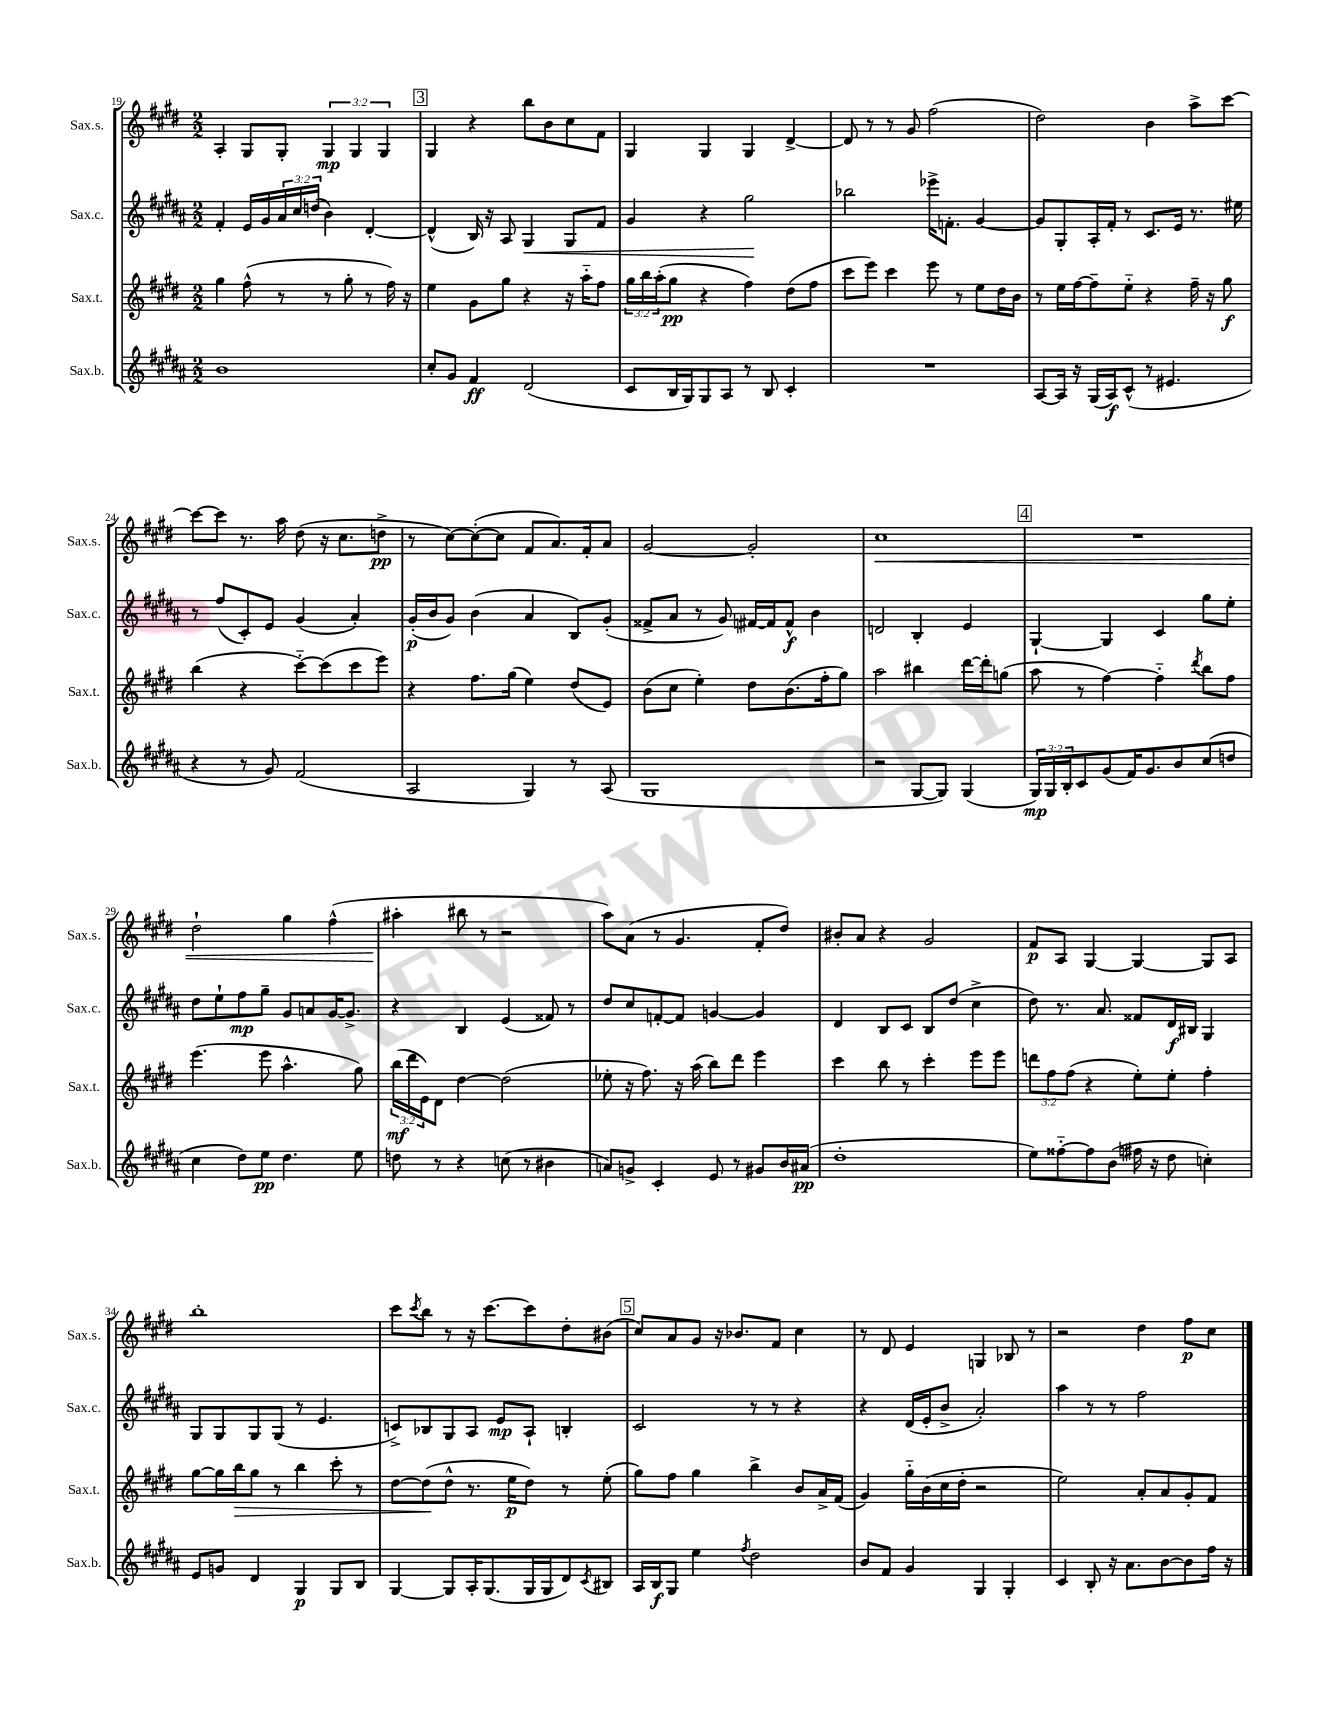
<<
\new StaffGroup <<
\new Staff = "s0" \with { instrumentName = "Sax.s." shortInstrumentName = "Sax.s." } {
    \clef treble \key e \major \numericTimeSignature \time 2/2 \override Staff.TupletNumber.text = #tuplet-number::calc-fraction-text
    a4-. gis8 gis8-. \tuplet 3/2 { gis4\mp gis4 gis4 } |
    \mark \markup { \box "3" } gis4 r4 b''8 b'8 cis''8 fis'8 |
    gis4 gis4 gis4 dis'4~-> |
    dis'8 r8 r8 gis'8 fis''2( |
    dis''2) b'4 a''8-> cis'''8~ |
    cis'''8~ cis'''8 r8. a''16 dis''8( r16 cis''8. d''8->\pp |
    r8 cis''8~) cis''8~-.( cis''8 fis'8 a'8.) fis'16-. a'8 |
    gis'2~ gis'2-. |
    cis''1\< |
    \mark \markup { \box "4" } R1 |
    dis''2-! gis''4 fis''4-^( |
    ais''4-.\! bis''8 r8 r2 |
    a''8) a'8( r8 gis'4. fis'8-. dis''8) |
    bis'8-. a'8 r4 gis'2 |
    fis'8\p a8 gis4~ gis4~ gis8 a8 |
    b''1-. |
    cis'''8 \acciaccatura { cis'''8 } b''8 r8 r16 cis'''8.~ cis'''8 dis''8-. bis'8( |
    \mark \markup { \box "5" } cis''8) a'8 gis'8 r16 bes'8. fis'8 cis''4 |
    r8 dis'8 e'4 g4 bes8 r8 |
    r2 dis''4 fis''8\p cis''8 \bar "|." |
}
\new Staff = "s1" \with { instrumentName = "Sax.c." shortInstrumentName = "Sax.c." } {
    \clef treble \key b \major \numericTimeSignature \time 2/2 \override Staff.TupletNumber.text = #tuplet-number::calc-fraction-text
    fis'4-. e'16 gis'16 \tuplet 3/2 { ais'16 cis''16 d''16( } b'4) dis'4~-. |
    \mark \markup { \box "3" } dis'4-^( b16) r16 ais8 gis4\< gis8 fis'8 |
    gis'4 r4 gis''2\! |
    bes''2 ees'''16-> f'8.-. gis'4~ |
    gis'8 gis8-. ais16-. fis'16-. r8 cis'8. e'16 r8. eis''16 |
    r8 fis''8( cis'8-.) e'8 gis'4( ais'4-.) |
    gis'16-.\p( b'16 gis'8) b'4( ais'4 b8) gis'8-.( |
    fisis'8-> ais'8 r8 gis'8) fis'16~ fis'16 fis'8-^\f b'4 |
    d'2 b4-. e'4 |
    \mark \markup { \box "4" } gis4~-! gis4 cis'4 gis''8 e''8-. |
    dis''8 e''8-! fis''8\mp gis''8-- gis'8 a'8 gis'16~ gis'8.-> |
    r4 b4 e'4( fisis'8) r8 |
    dis''8 cis''8 f'8~-. f'8 g'4~ g'4 |
    dis'4 b8 cis'8 b8 dis''8( cis''4-> |
    dis''8) r8. ais'8. fisis'8 dis'16\f bis16 gis4 |
    gis8 gis8 gis8 gis8( r8 e'4. |
    c'8->) bes8 gis8 ais8 e'8\mp ais8-! b4-. |
    \mark \markup { \box "5" } cis'2 r8 r8 r4 |
    r4 dis'16( e'16-. b'8-> ais'2-.) |
    ais''4 r8 r8 fis''2 \bar "|." |
}
\new Staff = "s2" \with { instrumentName = "Sax.t." shortInstrumentName = "Sax.t." } {
    \clef treble \key e \major \numericTimeSignature \time 2/2 \override Staff.TupletNumber.text = #tuplet-number::calc-fraction-text
    gis''4 fis''8-^( r8 r8 gis''8-. r8 fis''16) r16 |
    \mark \markup { \box "3" } e''4 gis'8 gis''8 r4 r16 a''16-_ fis''8 |
    \tuplet 3/2 { gis''16 b''16 a''16-.( } gis''8\pp r4 fis''4) dis''8( fis''8 |
    cis'''8 e'''8) cis'''4 e'''8 r8 e''8 dis''16 b'16 |
    r8 e''16 fis''16~ fis''8-- e''8-_ r4 fis''16-- r16 gis''8\f |
    b''4( r4 cis'''8~-_) cis'''8( cis'''8 e'''8) |
    r4 fis''8. gis''16( e''4) dis''8( e'8) |
    b'8( cis''8 e''4-.) dis''8 b'8.( fis''16-. gis''8) |
    a''2 bis''4 dis'''16~ dis'''16-. g''8( |
    \mark \markup { \box "4" } a''8 r8 fis''4~) fis''4-_ \acciaccatura { dis'''8 } b''8 fis''8 |
    e'''4.( e'''8 a''4.-^ gis''8) |
    \tuplet 3/2 { b''16\mf( dis'''16 e'16) } dis'8 dis''4~ dis''2( |
    ees''8-. r16 fis''8.) r16 a''16( b''8) dis'''8 e'''4 |
    cis'''4 b''8 r8 cis'''4-. e'''8 e'''8 |
    \tuplet 3/2 { d'''8 fis''8 fis''8( } r4 e''8-.) e''8-. fis''4-. |
    gis''8~ gis''16 b''16\> gis''8 r8 b''4 cis'''8-. r8 |
    dis''8~ dis''8\!( dis''8-^ r8. e''16\p dis''8) r8 e''8-.( |
    \mark \markup { \box "5" } gis''8) fis''8 gis''4 b''4-> b'8 a'16-> fis'16( |
    gis'4) gis''16-_ b'16( cis''16 dis''16-. r2 |
    e''2) a'8-. a'8 gis'8-. fis'8 \bar "|." |
}
\new Staff = "s3" \with { instrumentName = "Sax.b." shortInstrumentName = "Sax.b." } {
    \clef treble \key b \major \numericTimeSignature \time 2/2 \override Staff.TupletNumber.text = #tuplet-number::calc-fraction-text
    b'1 |
    \mark \markup { \box "3" } cis''8-. gis'8 fis'4\ff dis'2( |
    cis'8 b16 gis16) gis8 ais8 r8 b8 cis'4-. |
    R1 |
    ais8~ ais16 r16 gis16( ais16\f) cis'8-^( r8 eis'4. |
    r4 r8 gis'8) fis'2( |
    ais2 gis4) r8 ais8( |
    gis1 |
    r2 gis8~ gis8) gis4( |
    \mark \markup { \box "4" } \tuplet 3/2 { gis16\mp) gis16 b16-. } cis'8 gis'8( fis'16) gis'8. b'8 cis''8( d''8 |
    cis''4 dis''8) e''8\pp dis''4. e''8 |
    d''8 r8 r4 c''8( r8 bis'4 |
    a'8) g'8-> cis'4-. e'8 r8 gis'8 b'16 ais'16\pp( |
    dis''1-. |
    e''8) fisis''8~-_ fisis''8 b'8( fis''16 r16 dis''8 c''4-.) |
    e'8 g'8 dis'4 gis4\p gis8 b8 |
    gis4~ gis8 ais16-. gis8.( gis16 gis16 dis'8) \acciaccatura { cis'8 } bis8 |
    \mark \markup { \box "5" } ais16 b16\f gis8 e''4 \acciaccatura { fis''8 } dis''2 |
    b'8 fis'8 gis'4 gis4 gis4-. |
    cis'4 b8-. r16 ais'8. b'8~ b'8 fis''16 r16 \bar "|." |
}
>>
>>
\layout { \context { \Score currentBarNumber = #19 } }
